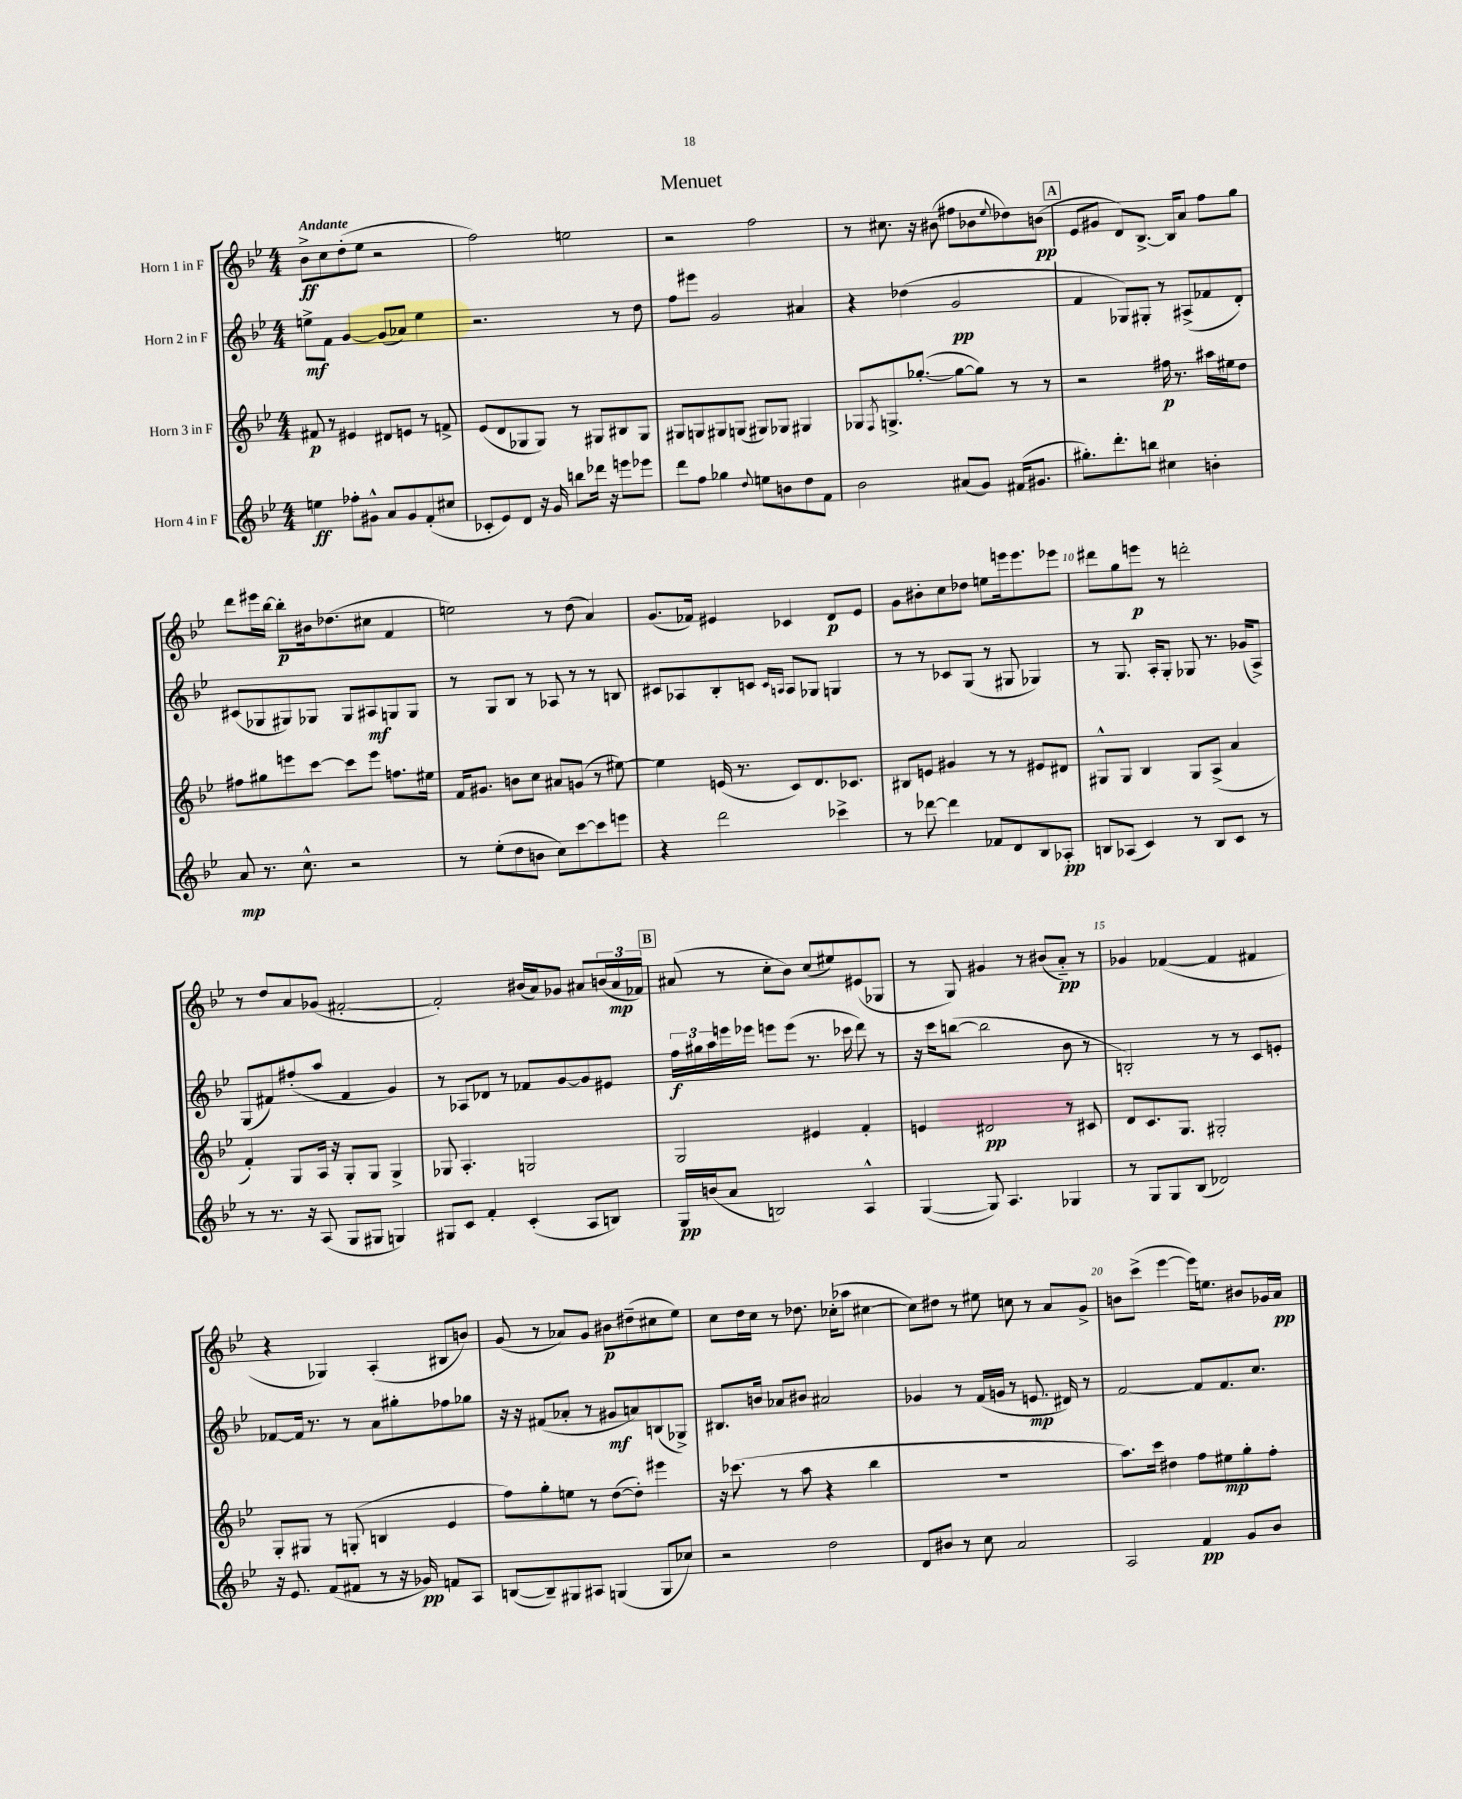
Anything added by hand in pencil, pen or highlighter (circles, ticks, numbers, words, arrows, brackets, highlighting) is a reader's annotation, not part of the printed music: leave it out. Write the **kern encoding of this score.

**kern	**dynam	**kern	**dynam	**kern	**dynam	**kern	**dynam
*part4	*part4	*part3	*part3	*part2	*part2	*part1	*part1
*staff4	*staff4	*staff3	*staff3	*staff2	*staff2	*staff1	*staff1
*I"Horn 4 in F	*	*I"Horn 3 in F	*	*I"Horn 2 in F	*	*I"Horn 1 in F	*
*clefG2	*	*clefG2	*	*clefG2	*	*clefG2	*
*k[b-e-]	*	*k[b-e-]	*	*k[b-e-]	*	*k[b-e-]	*
*M4/4	*	*M4/4	*	*M4/4	*	*M4/4	*
=1	=1	=1	=1	=1	=1	=1	=1
!	!	!	!	!	!	!LO:TX:a:B:t=Andante	!
4een\	ff	8f#X/	p	8een^\L	mf	8b-^\L	ff
.	.	8r	.	8f\J	.	8cc\	.
8ff-X'\L	.	4e#X/	.	[4g/	.	(8dd'\	.
8g#X^^\J	.	.	.	.	.	8ee-\J	.
8a/L	.	8d#X/L	.	(8g/L]	.	2r	.
8g#/	.	8en/J	.	8a-X/J)	.	.	.
(8f'/	.	8r	.	4ee\	.	.	.
8cc#X/J	.	8fn^/	.	.	.	.	.
=2	=2	=2	=2	=2	=2	=2	=2
8c-X'/L	.	(8e-/L	.	2.r	.	2ff\)	.
8e-/)	.	8d/	.	.	.	.	.
8d/J	.	8G-X/	.	.	.	.	.
16r	.	8G-/J)	.	.	.	.	.
16g/	.	.	.	.	.	.	.
8bbn\L	.	8r	.	.	.	2een\	.
16ddd-X\Jk	.	8G#X/L	.	.	.	.	.
16r	.	.	.	.	.	.	.
8eeen\L	.	8B#X/	.	8r	.	.	.
8eee-X\J	.	8G#/J	.	8dd\	.	.	.
=3	=3	=3	=3	=3	=3	=3	=3
8ddd\L	.	8G#X/L	.	8ff\L	.	2r	.
8ff\J	.	8Gn/	.	8eee#X\J	.	.	.
4gg-X\	.	8G#X/	.	2g/	.	.	.
.	.	(8Gn/J	.	.	.	.	.
8qqdd/	.	.	.	.	.	.	.
8een\L	.	8G#X/L)	.	.	.	2ff\	.
8bn\	.	8G-X/J	.	.	.	.	.
8dd\	.	4G#X/	.	4a#X/	.	.	.
8f\J	.	.	.	.	.	.	.
=4	=4	=4	=4	=4	=4	=4	=4
2b-\	.	8G-X/L	.	4r	.	8r	.
.	.	8qF/	.	.	.	.	.
.	.	8.Gn^/	.	.	.	8.cc#X\	.
.	.	.	.	(4dd-X\	.	.	.
.	.	([8.gg-X'/J	.	.	.	16r	.
.	.	.	.	.	.	(8b#X\	.
(8a#X/L	.	8gg-\L_	.	2g/	pp	8ff#X\L	.
8g/J)	.	8gg-\J])	.	.	.	8b-X\	.
.	.	.	.	.	.	8qqee-/	.
(16f#X/KL	.	8r	.	.	.	8dd-X\)	.
8.g#X/J	.	.	.	.	.	.	.
.	.	8r	.	.	.	(8bn\J	pp
!!LO:REH:place=s1:t=A
=5	=5	=5	=5	=5	=5	=5	=5
8.gg#X'\L)	.	2r	.	4f/	.	8e-/L	.
.	.	.	.	.	.	8g#X/J	.
8.ddd'\	.	.	.	.	.	.	.
.	.	.	.	8G-X/L)	.	8d/L)	.
8bbn\J	.	.	.	8G#X'/J	.	[8.B-^/J	.
4cc#X\	.	16ff#X\	p	8r	.	.	.
.	.	8.r	.	.	.	16B-/KL]	.
.	.	.	.	(8A#X^/L	.	8a/J	.
4bn'\	.	16aa#X\LL	.	8f-X/	.	8ff\L	.
.	.	16ee#X\J	.	.	.	.	.
.	.	8dd\J	.	8d'/J)	.	8gg\J	.
!!LO:LB:g=z
=6	=6	=6	=6	=6	=6	=6	=6
8a/	mp	8ff#X\L	.	(8c#X/L	.	8ddd\L	.
8.r	.	8gg#X\	.	8G-X/	.	16eee#X\L	.
.	.	.	.	.	.	[16bb-\JJ	.
.	.	8eeen\	.	8G#X/)	.	8bb-'\L]	p
8.cc^^\	.	.	.	.	.	.	.
.	.	[8ccc\J	.	8G-X/J	.	16b#X\k	.
.	.	.	.	.	.	(8.dd-X\	.
2r	.	8ccc\L]	.	8G-/L	.	.	.
.	.	8eee\J	.	8A#X/	mf	8cc#X\J	.
.	.	8.ffn\L	.	8Gn/	.	4f/	.
.	.	.	.	8G/J	.	.	.
.	.	16ee#X\Jk	.	.	.	.	.
=7	=7	=7	=7	=7	=7	=7	=7
8r	.	16f/KL	.	8r	.	2een\)	.
.	.	8.g#X/J	.	.	.	.	.
(8ee-'\L	.	.	.	8G/L	.	.	.
8dd\	.	8bn\L	.	8B-/J	.	.	.
8bn\J	.	8cc\J	.	8r	.	.	.
8cc\L)	.	8a#X/L	.	8A-X/	.	8r	.
[8ccc\	.	(8gn/J	.	8r	.	(8dd\	.
8ccc\]	.	8r	.	8r	.	4a/)	.
8eeen\J	.	[8ee#X\)	.	8Bn/	.	.	.
=8	=8	=8	=8	=8	=8	=8	=8
4r	.	4ee#\]	.	8c#X/L	.	(8.g/L	.
.	.	.	.	8A-X/	.	.	.
.	.	.	.	.	.	16f-X/Jk)	.
2ddd\	.	(16en/	.	8B-'/	.	4e#X/	.
.	.	8.r	.	.	.	.	.
.	.	.	.	8cn/J	.	.	.
.	.	.	.	16qqc/LL	.	.	.
.	.	.	.	16qqAn/JJ	.	.	.
.	.	8c/L)	.	8A/L	.	4c-X/	.
.	.	8.d/	.	8G-X/J	.	.	.
4ccc-X^\	.	.	.	4Gn/	.	8d/L	p
.	.	8.c-X/J	.	.	.	.	.
.	.	.	.	.	.	8e#/J	.
=9	=9	=9	=9	=9	=9	=9	=9
8r	.	8B#X/L	.	8r	.	8g\L	.
[8ddd-X\	.	8en/J	.	8r	.	8b#X'\	.
4ddd-\]	.	4g#X/	.	8c-X/L	.	8cc\	.
.	.	.	.	(8G/J	.	8dd-X\J	.
8f-X/L	.	8r	.	8r	.	8een\L	.
8d/	.	8r	.	8G#X/	.	16eeen\k	.
.	.	.	.	.	.	8.eee\	.
8B-/	.	8e#X/L	.	4G-X/)	.	.	.
8A-X'/J	pp	8d#X/J	.	.	.	8eee-X\J	.
=10	=10	=10	=10	=10	=10	=10	=10
8Bn/L	.	8G#X^^/L	.	8r	.	8ddd#X\L	.
(8A-X/J	.	8G#/J	.	8.G/	.	8gg\	.
4c/)	.	4B-/	.	.	.	8eeen\J	p
.	.	.	.	16A'/KL	.	.	.
.	.	.	.	8G'/J	.	8r	.
8r	.	8G#/L	.	8G-X/	.	2dddn'\	.
8B/L	.	(8A^/J	.	8.r	.	.	.
8c/J	.	4a/	.	.	.	.	.
.	.	.	.	(16g-X/KL	.	.	.
8r	.	.	.	8A^/J)	.	.	.
!!LO:LB:g=z
=11	=11	=11	=11	=11	=11	=11	=11
8r	.	4f'/)	.	(8G/L	.	8r	.
8.r	.	.	.	8f#X/)	.	8dd/L	.
.	.	8G/L	.	(8ff#X'/	.	8a/	.
16r	.	.	.	.	.	.	.
(8A/	.	16A/Jk	.	8aa/J	.	(8g-X/J	.
.	.	16r	.	.	.	.	.
8G/L	.	8G'/L	.	4f#/	.	[2f#X'/	.
8G#X/J	.	8G/J	.	.	.	.	.
4Gn/)	.	4G^/	.	4g/)	.	.	.
=12	=12	=12	=12	=12	=12	=12	=12
8G#X/L	.	8G-X/	.	8r	.	2f#'/])	.
8c/J	.	4.A'/	.	8A-X/L	.	.	.
4f'/	.	.	.	8d-X/J	.	.	.
.	.	.	.	8r	.	.	.
(4c'/	.	2Gn/	.	8f-X/L	.	(16b#X/LL	.
.	.	.	.	.	.	16a/J)	.
.	.	.	.	[8g/	.	8g-X/J	.
8A/L	.	.	.	8g/]	.	8a#X/L	.
8Bn/J)	.	.	.	8e#X/J	.	(24bn/L	.
.	.	.	.	.	.	24a#/	mp
.	.	.	.	.	.	24f-X/JJ)	.
!!LO:REH:place=s1:t=B
=13	=13	=13	=13	=13	=13	=13	=13
16G/LL	pp	2G/	.	24ff\LL	f	(8a#X/	.
.	.	.	.	24gg#X\	.	.	.
(16bn/J	.	.	.	.	.	.	.
.	.	.	.	24aa\	.	.	.
8a/J	.	.	.	16eeen\	.	8r	.
.	.	.	.	16eee-X\JJ	.	.	.
2Bn/)	.	.	.	8eeen\L	.	8cc'\L	.
.	.	.	.	(8eee\J	.	8b-\J)	.
.	.	4e#X/	.	8.r	.	(8cc/L	.
.	.	.	.	.	.	8ee#X/)	.
.	.	.	.	16ccc-X\	.	.	.
4A^^/	.	4f'/	.	8ddd\)	.	(8e#X/	.
.	.	.	.	8r	.	8G-X/J	.
=14	=14	=14	=14	=14	=14	=14	=14
([4G/	.	4en/	.	16r	.	8r	.
.	.	.	.	16ccc\KL	.	.	.
.	.	.	.	([8bbn\J	.	8G/)	.
8G/])	.	2d#X/	pp	2bb\]	.	4g#X/	.
4.A/	.	.	.	.	.	.	.
.	.	.	.	.	.	8r	.
.	.	.	.	.	.	(8b#X/L	.
4G-X/	.	8r	.	8b-\	.	8a/J)	pp
.	.	8c#X/	.	8r	.	8r	.
=15	=15	=15	=15	=15	=15	=15	=15
8r	.	8d/L	.	2Bn'/)	.	4g-X/	.
8G/L	.	8.c/	.	.	.	.	.
8G/	.	.	.	.	.	([4f-X/	.
.	.	8.G/J	.	.	.	.	.
(8B-/J	.	.	.	.	.	.	.
2d-X/)	.	2G#X'/	.	8r	.	4f-/]	.
.	.	.	.	8r	.	.	.
.	.	.	.	8c/L	.	4f#X/	.
.	.	.	.	8en'/J	.	.	.
!!LO:LB:g=z
=16	=16	=16	=16	=16	=16	=16	=16
16r	.	8G'/L	.	[8f-X/L	.	4r	.
8.e-/	.	.	.	.	.	.	.
.	.	8G#X/J	.	16f-/Jk]	.	.	.
.	.	.	.	8.r	.	.	.
(8f/L	.	8r	.	.	.	4G-X/)	.
8f#X/J	.	(8Gn'/	.	8r	.	.	.
8r	.	4Bn/	.	8a\L	.	(4A'/	.
16r	.	.	.	8gg#X'\	.	.	.
16g-X/)	pp	.	.	.	.	.	.
8fn/L	.	4e-/	.	8ff-X\	.	8B#X/L	.
8A/J	.	.	.	8gg-X\J	.	8bn/J)	.
=17	=17	=17	=17	=17	=17	=17	=17
([8Bn/L	.	8ff\L)	.	16r	.	(8g/	.
.	.	.	.	16r	.	.	.
8B~/])	.	8gg'\	.	(8f#X/L	.	8r	.
8G#X/	.	8een\J	.	8a-X'/J	.	8a-X/L)	.
8A#X/J	.	8r	.	8r	.	8g/J	.
(4Gn/	.	([8dd\L	.	8g#X/L	mf	8b#X\L	p
.	.	8dd'\J])	.	8an/)	.	(8dd#X~\	.
8G/L	.	4eee#X\	.	(8Bn/	.	8cc#X\	.
8cc-X/J)	.	.	.	8G-X^/J)	.	8ee-\J)	.
=18	=18	=18	=18	=18	=18	=18	=18
2r	.	16r	.	8.B#X/L	.	8cc\L	.
.	.	(8.ccc-X\	.	.	.	.	.
.	.	.	.	.	.	16dd\L	.
.	.	.	.	16bn/Jk	.	16cc\JJ	.
.	.	8r	.	8a-X/L	.	8r	.
.	.	8aa\	.	8b#X/J	.	8.dd-X\	.
2dd\	.	4r	.	2a#X/	.	.	.
.	.	.	.	.	.	(16cc-X'\KL	.
.	.	.	.	.	.	8aa-X\J	.
.	.	4bb-\	.	.	.	[4cc#X\	.
=19	=19	=19	=19	=19	=19	=19	=19
8d/L	.	1r	.	4g-X/	.	8cc#\L])	.
8b#X/J	.	.	.	.	.	8dd#X\J	.
8r	.	.	.	8r	.	8r	.
8cc\	.	.	.	(16f/LL	.	8ee#X\	.
.	.	.	.	16gn/JJ	.	.	.
2a/	.	.	.	8r	.	8ccn\	.
.	.	.	.	8.en/	mp	8r	.
.	.	.	.	.	.	8a/L	.
.	.	.	.	16d#X/)	.	.	.
.	.	.	.	8r	.	8g^/J	.
=20	=20	=20	=20	=20	=20	=20	=20
2A/	.	8.aa\L)	.	[2f/	.	8bn\L	.
.	.	.	.	.	.	(8ccc^\J	.
.	.	16ccc\Jk	.	.	.	.	.
.	.	4dd#X\	.	.	.	[4eee-\	.
4f/	pp	8ff\L	.	8f/L]	.	16eee-\KL])	.
.	.	.	.	.	.	8.een\J	.
.	.	8ee#X\	mp	8.f/	.	.	.
8g/L	.	8gg'\	.	.	.	8b#X/L	.
.	.	.	.	8.cc/J	.	.	.
8b-/J	.	8ff'\J	.	.	.	16g-X/L	.
.	.	.	.	.	.	16a/JJ	pp
==	==	==	==	==	==	==	==
*-	*-	*-	*-	*-	*-	*-	*-
